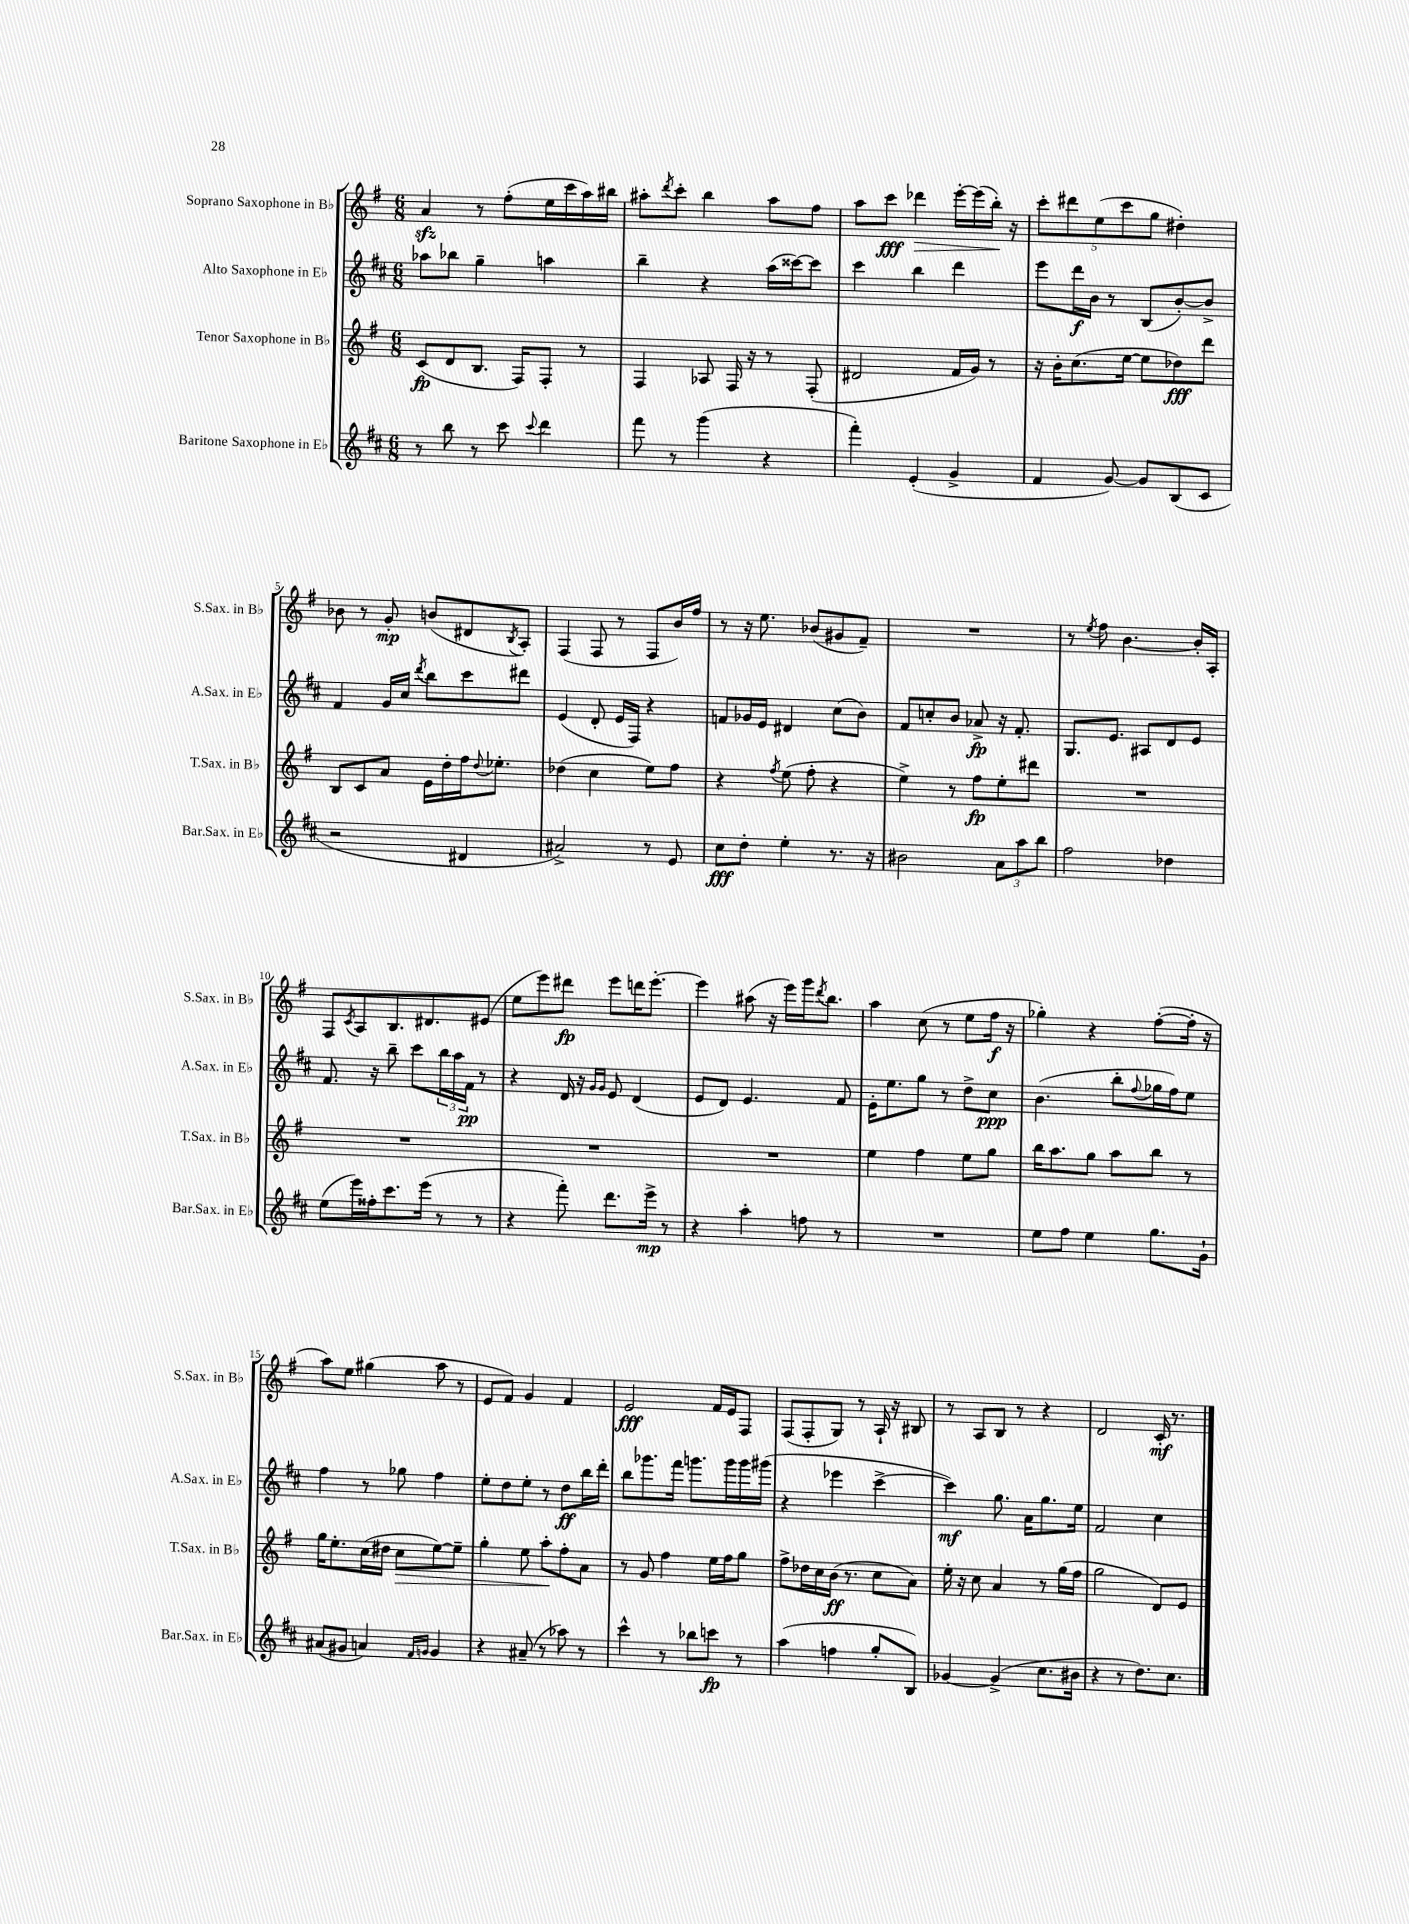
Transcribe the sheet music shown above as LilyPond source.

<<
\new StaffGroup <<
\new Staff = "s0" \with { instrumentName = "Soprano Saxophone in Bb" shortInstrumentName = "S.Sax. in Bb" } {
    \clef treble \key g \major \numericTimeSignature \time 6/8
    a'4\sfz r8 fis''8-.( e''16 c'''16 a''16) bis''16 |
    ais''8-. \acciaccatura { d'''8 } c'''8-. b''4 ais''8 fis''8 |
    a''8 c'''8\fff des'''4\> e'''16~-. e'''16( b''16-.\!) r16 |
    \tuplet 5/4 { c'''8-. dis'''8 e''8( c'''8 g''8 } dis''4-.) |
    bes'8 r8 g'8-.\mp b'8( dis'8 \acciaccatura { b8 } a8-.) |
    fis4( fis8 r8 fis8 b'16) fis''16 |
    r8 r16 e''8. bes'8( gis'8 fis'8--) |
    R2. |
    r8 \acciaccatura { e''8 } fis''8 b'4.~ b'16-. a16-. |
    fis8 \acciaccatura { c'8 } a8 b8. dis'8. eis'8( |
    e''8 e'''8) dis'''8\fp e'''8 d'''16 e'''8.~-. |
    e'''4 ais''8( r16 e'''16) g'''16 \acciaccatura { d'''8 } b''8. |
    a''4 c''8( r8 e''8 fis''16\f r16 |
    ges''4-.) r4 fis''8~-.( fis''16-. r16 |
    a''8) e''8 gis''4( a''8 r8 |
    e'8 fis'8) g'4 fis'4 |
    e'2\fff fis'16 e'16 fis8 |
    fis8( fis8-. g8) r8 a16-! r16 bis8 |
    r8 a8 b8 r8 r4 |
    d'2 c'16-.\mf r8. \bar "|." |
}
\new Staff = "s1" \with { instrumentName = "Alto Saxophone in Eb" shortInstrumentName = "A.Sax. in Eb" } {
    \clef treble \key d \major \numericTimeSignature \time 6/8
    aes''8 bes''8 g''4-- a''4 |
    b''4-- r4 a''16( cisis'''16~) cisis'''8 |
    cis'''4 b''4 d'''4 |
    e'''8 d'''16\f b'16 r8 b8( b'8~-.) b'8-> |
    fis'4 g'16 cis''16 \acciaccatura { d'''8 } b''8 cis'''8 dis'''8 |
    e'4( d'8-. e'16 fis16) r4 |
    f'8 ges'16 e'16 dis'4 cis''8( b'8) |
    fis'8 c''8-. b'8 aes'8->\fp r16 fis'8.-. |
    g8. e'8. ais8 d'8 e'8 |
    fis'8. r16 b''8-- cis'''8 \tuplet 3/2 { b''16 a''16 fis'16\pp } r8 |
    r4 d'16 r16 \grace { g'16 g'16 } e'8 d'4( |
    e'8 d'8) e'4. fis'8 |
    e'16-. e''8. g''8 r8 d''8-> cis''8\ppp |
    b'4.( b''8-. \appoggiatura { fis''8 } ges''16 fis''16) e''8 |
    fis''4 r8 ges''8 fis''4 |
    e''8-. d''8 e''8-. r8 d''8\ff b''16 d'''16-. |
    b''8 ges'''8. fis'''16 g'''8. g'''16 g'''16 gis'''16( |
    r4 ees'''4 cis'''4~-> |
    cis'''4\mf) g''8. a'16 g''8. e''16 |
    fis'2 cis''4 \bar "|." |
}
\new Staff = "s2" \with { instrumentName = "Tenor Saxophone in Bb" shortInstrumentName = "T.Sax. in Bb" } {
    \clef treble \key g \major \numericTimeSignature \time 6/8
    c'8\fp( d'8 b8. fis16) fis8-. r8 |
    fis4 aes8 fis16 r16 r8 fis8-.( |
    dis'2 fis'16 g'16) r8 |
    r16 b'16-. c''8.( e''16~ e''8 des''8\fff) d'''8 |
    b8 c'8 a'8 e'16 d''16-. fis''16 \appoggiatura { d''8 } ees''8.-. |
    des''4( c''4 e''8) fis''8 |
    r4 \acciaccatura { fis''8 } e''8( fis''8-. r4 |
    e''4->) r8 fis''8\fp e''8-. dis'''8 |
    R2. |
    R2. |
    R2. |
    R2. |
    e''4 fis''4 e''8 g''8 |
    b''16 a''8. g''8 a''8 b''8 r8 |
    g''16 e''8.-. c''16( dis''16 c''8\> e''8~) e''8-- |
    g''4-. e''8 a''8-.\! fis''8-. a'8 |
    r8 g'8 fis''4 e''16 fis''16 g''8 |
    fis''8-> des''16 c''16 b'16\ff( r8. c''8 a'8) |
    e''16-. r16 c''8 a'4 r8 g''16( fis''16 |
    g''2 d'8) e'8 \bar "|." |
}
\new Staff = "s3" \with { instrumentName = "Baritone Saxophone in Eb" shortInstrumentName = "Bar.Sax. in Eb" } {
    \clef treble \key d \major \numericTimeSignature \time 6/8
    r8 b''8 r8 cis'''8 \appoggiatura { cis'''8 } d'''4 |
    fis'''8 r8 g'''4( r4 |
    fis'''4-.) e'4-.( g'4-> |
    fis'4 g'8~) g'8 b8( cis'8 |
    r2 dis'4 |
    ais'2->) r8 e'8 |
    cis''8\fff d''8-. e''4-. r8. r16 |
    bis'2 \tuplet 3/2 { a'8 a''8 b''8 } |
    fis''2 des''4 |
    e''8( e'''16) fisis''16-. cis'''8. e'''16( r8 r8 |
    r4 fis'''8-.) d'''8. e'''16->\mp r8 |
    r4 a''4-. f''8 r8 |
    R2. |
    e''8 fis''8 e''4 g''8. g'16-! |
    ais'8( gis'8 a'4) \grace { fis'16 g'16 } g'4 |
    r4 ais'8--( r8 aes''8) r8 |
    cis'''4-^ r8 bes''8 c'''8\fp r8 |
    a''4( f''4 g''8-. b8) |
    ges'4~ ges'4->( cis''8. bis'16 |
    r4 r8 d''8.) cis''8. \bar "|." |
}
>>
>>
